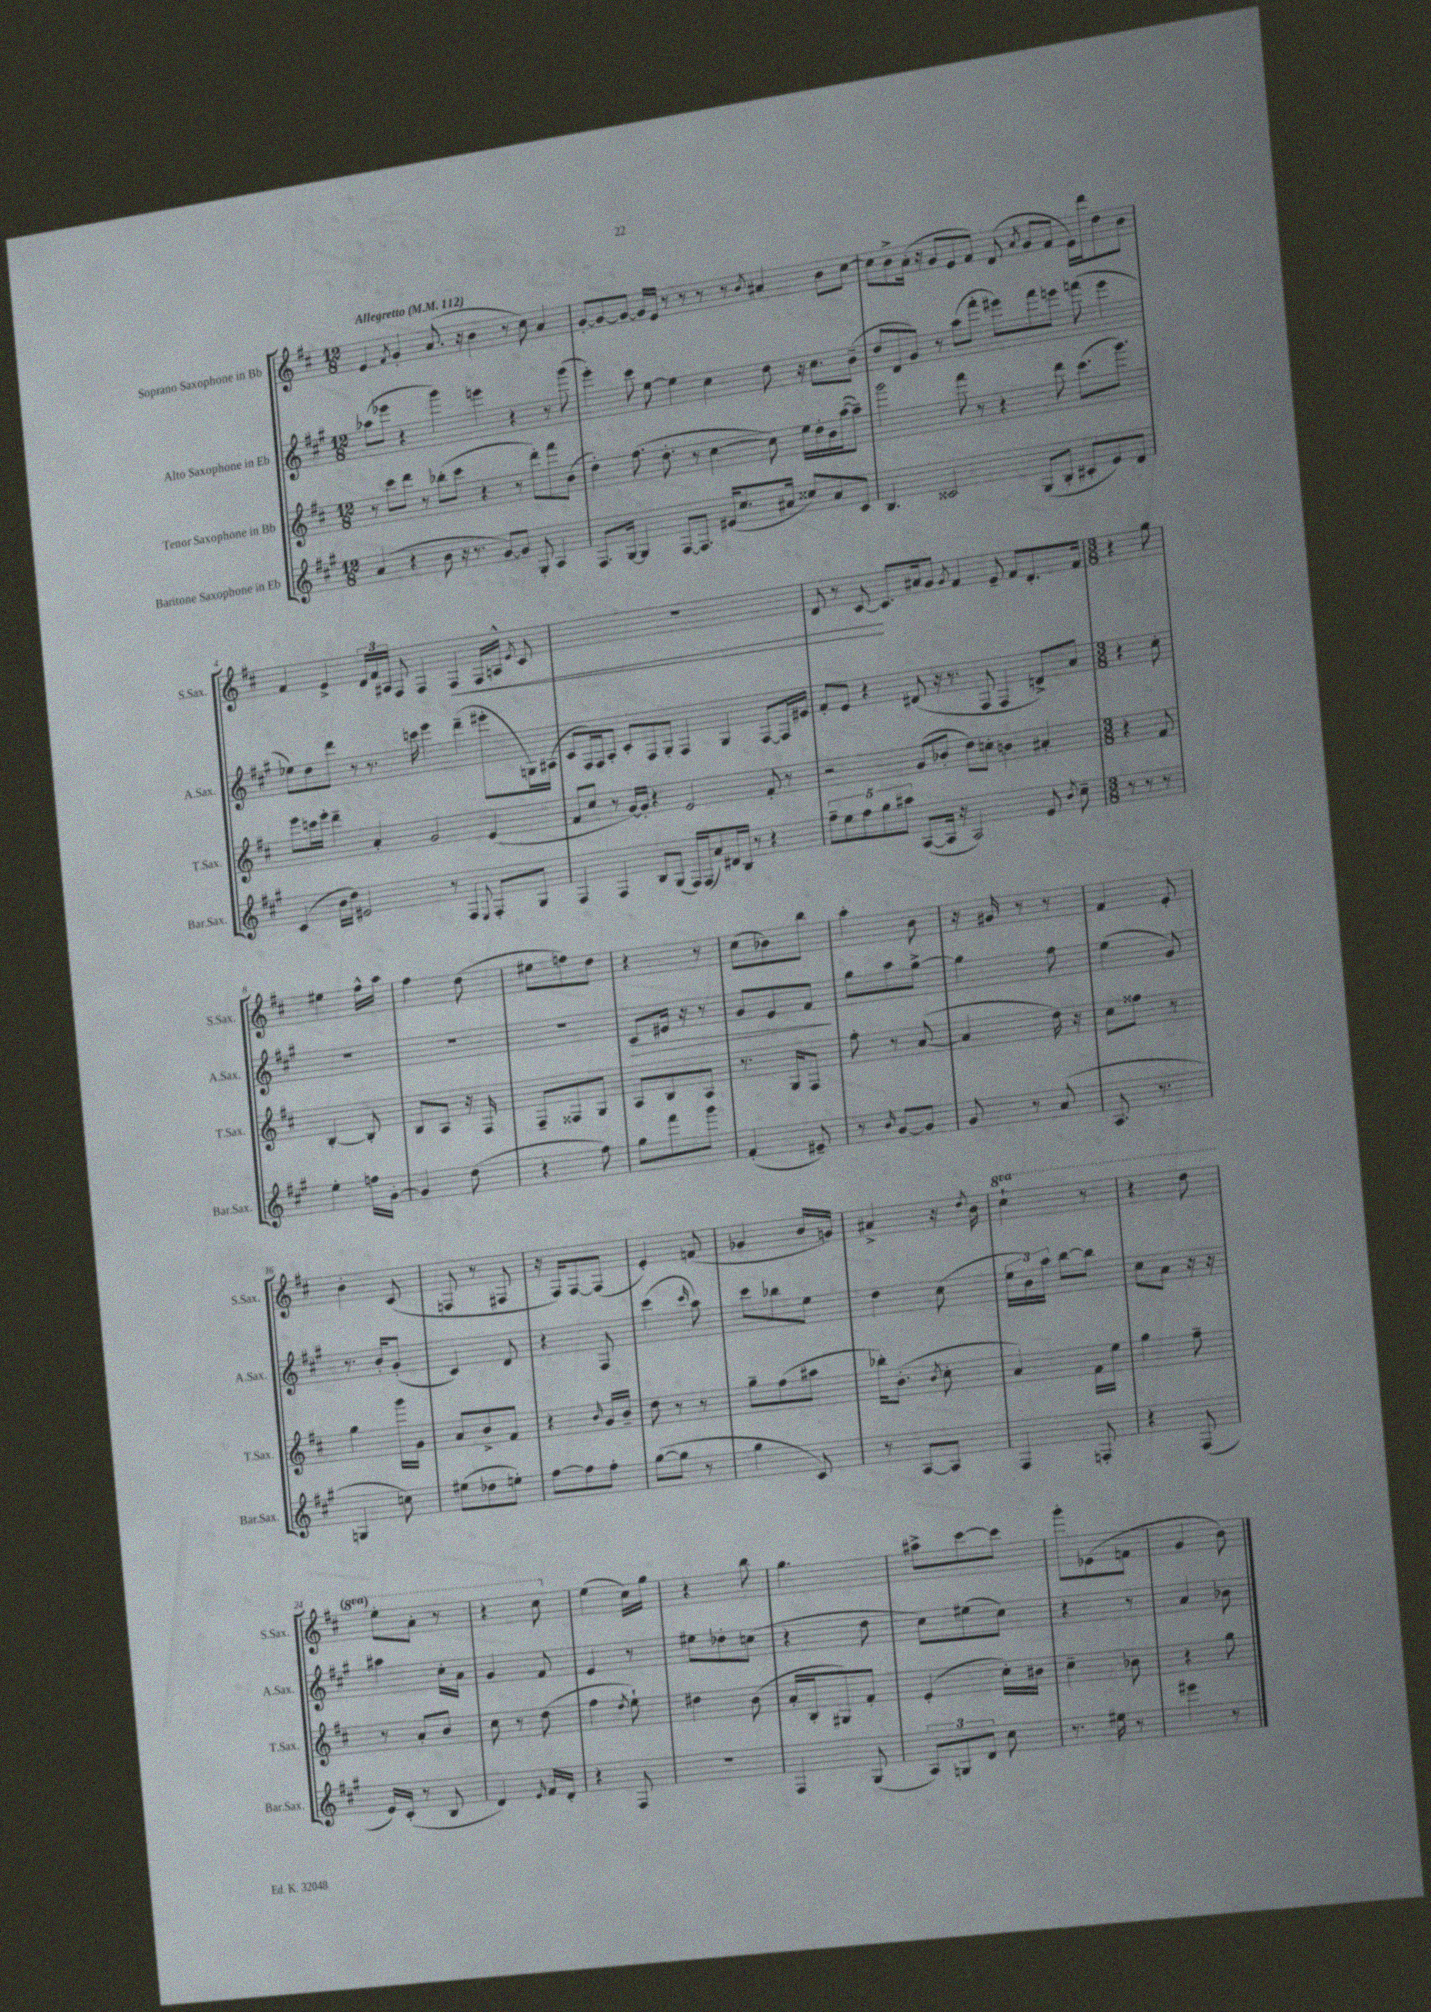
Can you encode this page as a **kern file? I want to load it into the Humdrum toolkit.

**kern	**kern	**kern	**dynam	**kern	**dynam
*part4	*part3	*part2	*part2	*part1	*part1
*staff4	*staff3	*staff2	*staff2	*staff1	*staff1
*I"Baritone Saxophone in Eb	*I"Tenor Saxophone in Bb	*I"Alto Saxophone in Eb	*	*I"Soprano Saxophone in Bb	*
*I'Bar.Sax.	*I'T.Sax.	*I'A.Sax.	*	*I'S.Sax.	*
*clefG2	*clefG2	*clefG2	*	*clefG2	*
*k[f#c#g#]	*k[f#c#]	*k[f#c#g#]	*	*k[f#c#]	*
*M12/8	*M12/8	*M12/8	*	*M12/8	*
*MM112	*MM112	*MM112	*	*MM112	*
=1	=1	=1	=1	=1	=1
!	!	!	!	!LO:TX:a:B:t=Allegretto	!
(4a/	8r	(8aa-X\L	.	4e/	.
.	8ccc#\L	8eee-X\J	.	.	.
.	.	.	.	8qf#/	.
4r	8ddd\J	4r	.	4g'/	.
.	8r	.	.	.	.
8b\	(8bb-X'\L	4ggg#\)	.	(8.a/	.
16r	8ccc#\J	.	.	.	.
8.r	.	.	.	16r	.
.	4r	4eeen\	.	4b\	.
[8g#/L)	.	.	.	.	.
8g#/J]	8r	4r	.	8r	.
8G#'/	8ddd'\L)	.	.	8cc#\)	.
4A/	8fff#\	8r	.	4a/	.
.	(8b\J	(8ggg#\	.	.	.
=2	=2	=2	=2	=2	=2
8.F#/L	4dd'\)	4eee'\)	.	[8g'/L	.
.	.	.	.	8g/_	.
[16G#/Jk	.	.	.	.	.
4G#/]	(8.ff#\	8ccc#\	.	8g/J_	.
.	.	[8ee\	.	16g/LL]	.
.	8.dd'\	.	.	16e/JJ	.
[8F#/L	.	4ee\]	.	8r	.
8.F#/J]	8r	.	.	8r	.
.	[4cc#\	4cc#\	.	8r	.
(16e#X/KL	.	.	.	.	.
8.cc#/	.	.	.	8r	.
.	.	.	.	8qb/	.
.	8cc#\])	8dd\	.	4a#X/	.
16a#X/Jk	.	.	.	.	.
8cc##X/L)	16ee\LL	16r	.	.	.
.	16dd'\	8.cc#\L	.	.	.
8a#/	16b\	.	.	8b\L	.
.	([16aa\J	.	.	.	.
8c#/J	8aa~\J])	(8b~\J	.	[8cc#\J	.
=3	=3	=3	=3	=3	=3
4.B/	2ggg\	8dd/L	.	8cc#\L]	.
.	.	8d/	.	8b^\	.
.	.	8g#/J)	.	(16a'\Jk	.
.	.	.	.	16r	.
2c##X/	.	8r	.	8g/L	.
.	8fff#\	(8aa\L	.	8e/	.
.	8r	8fff#'\J	.	8f#/J)	.
.	4r	8eee#X\L)	.	(8d/	.
.	.	.	.	8qa/	.
(8G#/L	.	8fff#\	.	8g/L	.
8B'/J	8ddd\	8eeen\J	.	8f#/J	.
8c#X'/L	(8.ccc#\L	(8fffn\	.	16e\LL)	.
.	.	.	.	16ddd\J	.
8e/)	.	4eee\	.	8dd\	.
.	8.ggg\J)	.	.	.	.
8d/J	.	.	.	8b\J	.
!!LO:LB:g=z
=4	=4	=4	=4	=4	=4
(4c#/	8eee\L	8ee-X\L)	.	4f#/	.
.	16cccn\L	8dd\	.	.	.
.	16eee'\JJ	.	.	.	.
16b\LL	4ddd~\	8ddd\J	.	4e^/	.
16dd\JJ)	.	.	.	.	.
2e#X/	.	8r	.	.	.
.	4a'/	8.r	.	24d/LL	.
.	.	.	.	24f#/	.
.	.	.	.	24A#X/JJ	.
.	.	.	.	8F#/	.
.	.	16cccn\	.	.	.
.	2g/	4eee\	.	4F#/	.
8r	.	.	.	.	.
!	!	!	!	!	!LO:HP:b
4F#/	.	(4ddd~\	.	4F#/	<
8qqE/	.	.	.	.	.
8F#'/L	(4e/	8eee#X'\L	.	16F#/LL	.
.	.	.	.	16An^^/JJ	.
.	.	.	.	8qe/	.
8G#/J	.	16Gn\L)	.	8c#/	.
.	.	(16A#X\JJ	.	.	.
=5	=5	=5	=5	=5	=5
4F#/	8f#/L	8c#/L	.	1.r	.
.	8cc#/J	16F#/L)	.	.	.
.	.	16F#/J	.	.	.
4F#/	8r	8A'/J	.	.	.
.	[16g/LL)	8c#'/L	.	.	.
.	16g'/JJ]	.	.	.	.
8B/L	4r	8F#/	.	.	.
(8G#/J	.	8G#'/J	.	.	.
16F#/LL)	2e/	4F#/	.	.	.
(16F#/J	.	.	.	.	.
8a/)	.	.	.	.	.
16d#X/L	.	4G#/	.	.	.
16B/JJ	.	.	.	.	.
8r	.	.	.	.	.
4r	8f#'/	[8F#/L	.	.	.
.	8r	16F#/L]	.	.	.
.	.	16e#X/JJ	.	.	.
=6	=6	=6	=6	=6	=6
10ff#~\L	2r	8f#'/L	.	8d/	.
10ee\	.	.	.	.	.
.	.	8e/J	.	8r	.
10ff#\	.	.	.	.	.
.	.	4r	.	[8c#/	.
10gg#\	.	.	.	.	.
.	.	.	.	8.c#/L]	[
10aa#X\J	.	.	.	.	.
([8A/L	(8g/L	(8d#X/	.	.	.
.	.	.	.	16a#X/k	.
16A/Jk]	8b-X'/J	16r	.	8g/J	.
16r	.	8.r	.	.	.
.	.	.	.	8qg/	.
2A/)	8dd\L)	.	.	4f#/	.
.	8ccn'\J	8F#/	.	.	.
.	4bn\	4F#/	.	8e~/	.
.	.	.	.	8f#/L	.
8e/	4a#X'/	8dn^/L)	.	8.d'/	.
8qb/	.	.	.	.	.
8cc#~\	.	8a/J	.	.	.
.	.	.	.	16f#/Jk	.
=7	=7	=7	=7	=7	=7
*M3/8	*M3/8	*M3/8	*	*M3/8	*
8r	4r	4r	.	4r	.
8r	.	.	.	.	.
8r	8f#/	8cc#'\	.	8gg\	.
!!LO:LB:g=z
=8	=8	=8	=8	=8	=8
4ee'\	[4B'/	4.r	.	4ee#X\	.
16ffn\LL	8B'/]	.	.	16ff#^^\LL	.
[16g#'\JJ	.	.	.	16aa\JJ	.
=9	=9	=9	=9	=9	=9
4g#/]	8B/L	4.r	.	4ff#\	.
.	8A/J	.	.	.	.
(8dd\	16r	.	.	(8dd\	.
.	16F#/	.	.	.	.
=10	=10	=10	=10	=10	=10
4r	8F#~/L	4.r	.	8ee#X\L	.
.	8F##X/	.	.	8ffn\)	.
8ff#\)	8G/J	.	.	8dd\J	.
=11	=11	=11	=11	=11	=11
!	!	!	!LO:HP:b	!	!
8gg#\L	8A/L	8c#/L	>	4r	.
8fff#\	8B/	16e#X/Jk	.	.	.
.	.	16r	.	.	.
8ggg#\J	8A/J	8r	.	8r	.
=12	=12	=12	=12	=12	=12
(4f#'/	8.r	8g#/L	.	(8cc#\L	.
.	.	8e/	.	8b-X\)	.
.	16G/KL	.	.	.	.
8e#X~/)	8F#/J	8f#/J	.	8bb\J	.
.	.	.	]	.	.
=13	=13	=13	=13	=13	=13
8r	8ff#'\	8gg#\L	.	4aa'\	.
16qqb/	.	.	.	.	.
[8g#/L	8r	8aa\	.	.	.
8g#/J]	([8a/	[8gg#^\J	.	8b\	.
=14	=14	=14	=14	=14	=14
8g#/	4a/]	4gg#\]	.	16r	.
.	.	.	.	16g#X/	.
8r	.	.	.	8r	.
(8a/	16dd\)	8ff#\	.	8r	.
.	16r	.	.	.	.
=15	=15	=15	=15	=15	=15
8.A/	8cc#\L	(4ee\	.	4f#/	.
.	8ff##X\J	.	.	.	.
8.r	.	.	.	.	.
.	8r	8g#/)	.	8e'/	.
!!LO:LB:g=z
=16	=16	=16	=16	=16	=16
4Gn/	4gg\	8.r	.	4b'\	.
.	.	16b'/KL	.	.	.
8ccn\)	16ggg\LL	(8g#'/J	.	(8c#/	.
.	16g\JJ	.	.	.	.
=17	=17	=17	=17	=17	=17
(8ee#X\L	8a/L	4c#/)	.	8Fn/	.
8dd-X\	8b^/	.	.	8r	.
8een'\J)	8f#/J	8d/	.	8F#X/	.
=18	=18	=18	=18	=18	=18
[8ff#\L	4r	4r	.	16r	.
.	.	.	.	16F#/KL)	.
8ff#\]	.	.	.	[8F#/	.
.	16qqb/	.	.	.	.
8ff#'\J	16g/LL	8F#/	.	(8F#/J]	.
.	16b~/JJ	.	.	.	.
=19	=19	=19	=19	=19	=19
([8gg#\L	8dd\	(4ccc#\	.	4e'/)	.
8gg#\J]	8r	.	.	.	.
.	.	16qqccc#/	.	.	.
8r	8r	8aa\)	.	(8fn/	.
=20	=20	=20	=20	=20	=20
4gg#\	8gg~\L	8ccc#\L	.	4g-X/	.
.	(8ff#\	8bb-X\	.	.	.
8c#/)	8aa#X\J	8ee\J	.	16b/LL	.
.	.	.	.	16gn/JJ)	.
=21	=21	=21	=21	=21	=21
8r	16bb-X'\KL)	4dd\	.	4a#X^/	.
.	(8.b'\J	.	.	.	.
[8A/L	.	.	.	.	.
.	8qb/	.	.	.	.
8A/J]	8cc#'\	(8cc#\	.	16r	.
.	.	.	.	8qdd/	.
.	.	.	.	16b\	.
=22	=22	=22	=22	=22	=22
*	*	*	*	*8va	*
4F#/	4a/)	24ee\LL	.	4ccc#`\	.
.	.	24b\)	.	.	.
.	.	24aa\JJ	.	.	.
.	.	[8bb\L	.	.	.
8Fn'/	16f#\LL	8bb\J]	.	8r	.
.	16ee\JJ	.	.	.	.
=23	=23	=23	=23	=23	=23
4r	4gg\	8cc#\L	.	4r	.
.	.	8a\J	.	.	.
(8F#/	8ff#~\	16r	.	8ddd\	.
.	.	16r	.	.	.
!!LO:LB:g=z
=24	=24	=24	=24	=24	=24
16e/LL)	8r	4aa#X\	.	8eee'\L	.
(16c#'/JJ	.	.	.	.	.
8r	8a'/L	.	.	8aa'\J	.
8B/	8b/J	16cc#'\LL	.	8r	.
.	.	16a\JJ	.	.	.
=25	=25	=25	=25	=25	=25
4d/)	8cc#\	4g#/	.	4r	.
.	8r	.	.	.	.
16qqe/	.	.	.	.	.
16f#/LL	(8dd\	8f#/	.	8ccc#\	.
16d'/JJ	.	.	.	.	.
=26	=26	=26	=26	=26	=26
*	*	*	*	*X8va	*
4r	4ff#\	4e/	.	(4ee\	.
.	8qdd/	.	.	.	.
8F#/	8ee`\)	8r	.	16cc#\LL)	.
.	.	.	.	16gg\JJ	.
=27	=27	=27	=27	=27	=27
4.r	4dd#X\	8ee#X\L	.	4r	.
.	.	8dd-X'\	.	.	.
.	(8b\	(8ccn\J	.	8bb\	.
=28	=28	=28	=28	=28	=28
4F#/	16a'/LL	4r	.	4.gg\	.
.	16B'/J	.	.	.	.
.	8G#X/)	.	.	.	.
(8G#/	8f#'/J	8dd\	.	.	.
=29	=29	=29	=29	=29	=29
12A/L)	(4e'/	8cc#\L)	.	8aa#X^\L	.
12Gn/	.	.	.	.	.
.	.	(8ee#X\	.	[8ccc#\	.
12d/J	.	.	.	.	.
8cc#\	16cc#'\LL)	8cc#\J)	.	8ccc#\J]	.
.	16b#X\JJ	.	.	.	.
=30	=30	=30	=30	=30	=30
8.r	4cc#~\	4r	.	8ggg'\L	.
.	.	.	.	(8e-X\	.
16ee#X\	.	.	.	.	.
8r	8b-X\	8r	.	8fn\J	.
=31	=31	=31	=31	=31	=31
4eee#X\	4r	4a/	.	4g/	.
8r	8gg\	8b-X\	.	8b\)	.
==	==	==	==	==	==
*-	*-	*-	*-	*-	*-
